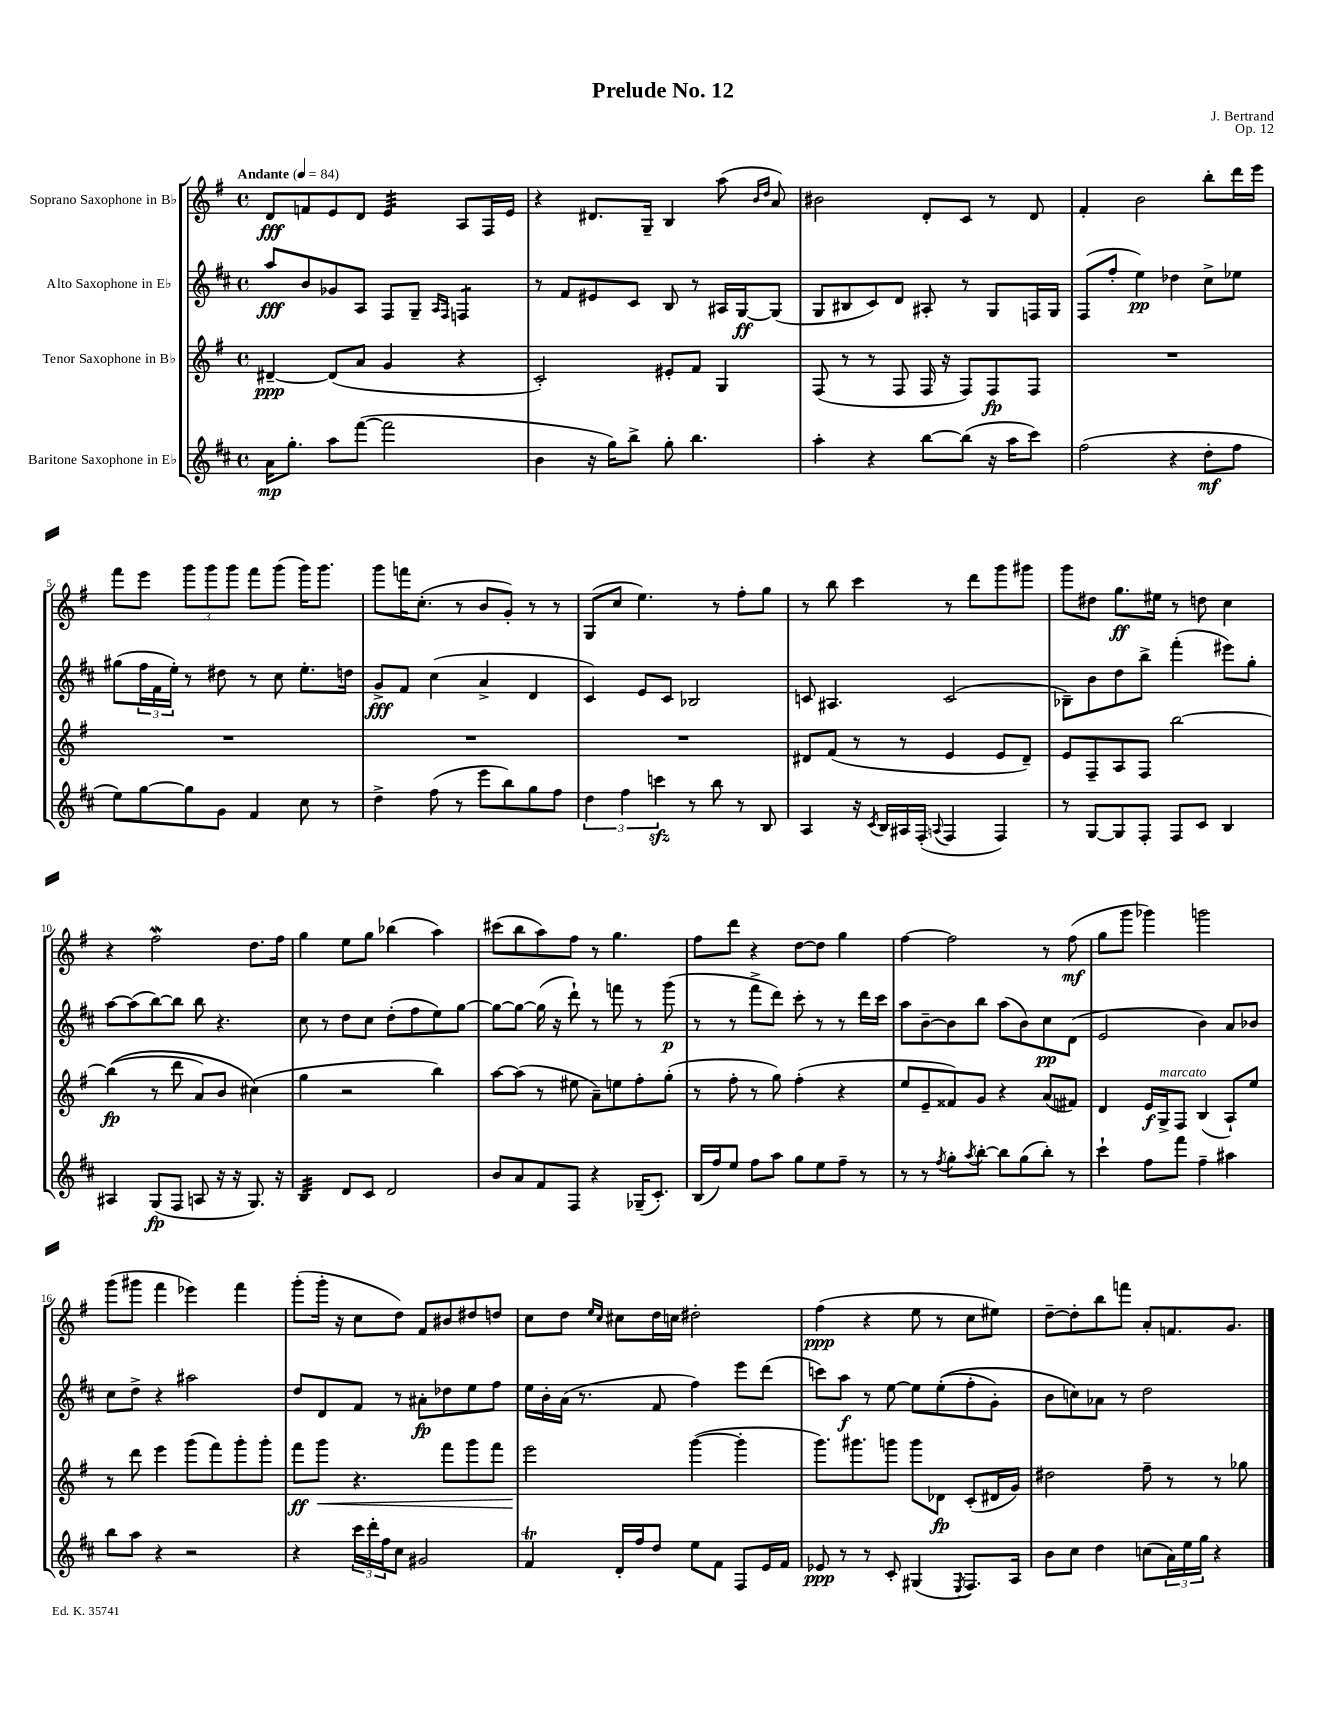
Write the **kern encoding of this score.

**kern	**dynam	**kern	**dynam	**kern	**dynam	**kern	**dynam
*part4	*part4	*part3	*part3	*part2	*part2	*part1	*part1
*staff4	*staff4	*staff3	*staff3	*staff2	*staff2	*staff1	*staff1
*I"Baritone Saxophone in E♭	*	*I"Tenor Saxophone in B♭	*	*I"Alto Saxophone in E♭	*	*I"Soprano Saxophone in B♭	*
*clefG2	*	*clefG2	*	*clefG2	*	*clefG2	*
*k[f#c#]	*	*k[f#]	*	*k[f#c#]	*	*k[f#]	*
*M4/4	*	*M4/4	*	*M4/4	*	*M4/4	*
*met(c)	*	*met(c)	*	*met(c)	*	*met(c)	*
*MM84	*	*MM84	*	*MM84	*	*MM84	*
=1	=1	=1	=1	=1	=1	=1	=1
!	!	!	!	!	!	!LO:TX:a:B:t=Andante	!
16a\KL	mp	[4d#X~/	ppp	8aa/L	fff	8d/L	fff
8.gg'\J	.	.	.	.	.	.	.
.	.	.	.	8b/	.	8fn/	.
8aa\L	.	(8d#/L]	.	8g-X/	.	8e/	.
([8fff#\J	.	8a/J	.	8A/J	.	8d/J	.
*	*	*	*	*	*	*tremolo	*
2fff#\]	.	4g/	.	8F#/L	.	32e/LLL	.
.	.	.	.	.	.	32e/	.
.	.	.	.	.	.	32e/	.
.	.	.	.	.	.	32e/	.
.	.	.	.	8G~/J	.	32e/	.
.	.	.	.	.	.	32e/	.
.	.	.	.	.	.	32e/	.
.	.	.	.	.	.	32e/JJJ	.
*	*	*	*	*	*	*Xtremolo	*
.	.	.	.	16qqA/LL	.	.	.
.	.	.	.	16qqF#/JJ	.	.	.
*	*	*	*	*tremolo	*	*	*
.	.	4r	.	8Fn/L	.	8A/L	.
.	.	.	.	8Fn/J	.	16F#/L	.
*	*	*	*	*Xtremolo	*	*	*
.	.	.	.	.	.	16e/JJ	.
=2	=2	=2	=2	=2	=2	=2	=2
4b\	.	2c'/)	.	8r	.	4r	.
.	.	.	.	8f#/L	.	.	.
16r	.	.	.	8e#X/	.	8.d#X/L	.
16gg\KL)	.	.	.	.	.	.	.
8bb^\J	.	.	.	8c#/J	.	.	.
.	.	.	.	.	.	16G~/Jk	.
8gg'\	.	8e#X'/L	.	8B/	.	4B/	.
4.bb\	.	8f#/J	.	8r	.	.	.
.	.	4G/	.	16A#X/LL	.	(8aa\	.
.	.	.	.	[16G/J	ff	.	.
.	.	.	.	.	.	16qqb/LL	.
.	.	.	.	.	.	16qqdd/JJ	.
.	.	.	.	(8G/J]	.	8a/)	.
=3	=3	=3	=3	=3	=3	=3	=3
4aa'\	.	(8F#/	.	8G/L	.	2b#X\	.
.	.	8r	.	8B#X/	.	.	.
4r	.	8r	.	8c#/)	.	.	.
.	.	8F#/	.	8d/J	.	.	.
[8bb\L	.	16F#/	.	8A#X'/	.	8d'/L	.
.	.	16r	.	.	.	.	.
(8bb\J]	.	8F#/L)	.	8r	.	8c/J	.
16r	.	8F#/	fp	8G/L	.	8r	.
16aa\KL	.	.	.	.	.	.	.
8ccc#\J)	.	8F#/J	.	16Fn/L	.	8d/	.
.	.	.	.	16G/JJ	.	.	.
=4	=4	=4	=4	=4	=4	=4	=4
(2ff#\	.	1r	.	(8F#/L	.	4f#'/	.
.	.	.	.	8ff#'/J	.	.	.
.	.	.	.	4ee\)	pp	2b\	.
4r	.	.	.	4dd-X\	.	.	.
8dd'\L	mf	.	.	8cc#^\L	.	8bb'\L	.
8ff#\J	.	.	.	8ee-X\J	.	16ddd\L	.
.	.	.	.	.	.	16eee\JJ	.
!!LO:LB:g=z
=5	=5	=5	=5	=5	=5	=5	=5
8ee\L)	.	1r	.	(8gg#X\L	.	8fff#\L	.
[8gg\	.	.	.	24ff#\L	.	8eee\J	.
.	.	.	.	24f#\	.	.	.
.	.	.	.	24ee'\JJ)	.	.	.
8gg\]	.	.	.	8r	.	12ggg\L	.
.	.	.	.	.	.	12ggg\	.
8g\J	.	.	.	8dd#X\	.	.	.
.	.	.	.	.	.	12ggg\J	.
4f#/	.	.	.	8r	.	8fff#\L	.
.	.	.	.	8cc#\	.	(8ggg\J	.
8cc#\	.	.	.	8.ee'\L	.	16ggg\KL)	.
.	.	.	.	.	.	8.ggg\J	.
8r	.	.	.	.	.	.	.
.	.	.	.	16ddn\Jk	.	.	.
=6	=6	=6	=6	=6	=6	=6	=6
4dd^\	.	1r	.	8g^/L	fff	8ggg\L	.
.	.	.	.	8f#/J	.	16fffn\K	.
.	.	.	.	.	.	(8.cc'\J	.
(8ff#\	.	.	.	(4cc#\	.	.	.
8r	.	.	.	.	.	8r	.
8eee\L	.	.	.	4a^/	.	8b/L	.
8bb\)	.	.	.	.	.	8g'/J)	.
8gg\	.	.	.	4d/	.	8r	.
8ff#\J	.	.	.	.	.	8r	.
=7	=7	=7	=7	=7	=7	=7	=7
6dd\	.	1r	.	4c#/)	.	(8G/L	.
.	.	.	.	.	.	8cc/J	.
6ff#\	.	.	.	.	.	.	.
.	.	.	.	8e/L	.	4.ee\)	.
6cccnzz\	.	.	.	.	.	.	.
.	.	.	.	8c#/J	.	.	.
8r	.	.	.	2B-X/	.	.	.
8bb\	.	.	.	.	.	8r	.
8r	.	.	.	.	.	8ff#'\L	.
8B/	.	.	.	.	.	8gg\J	.
=8	=8	=8	=8	=8	=8	=8	=8
4A/	.	8d#X/L	.	8cn/	.	8r	.
.	.	(8f#/J	.	4.A#X/	.	8bb\	.
16r	.	8r	.	.	.	4ccc\	.
8qc#/	.	.	.	.	.	.	.
16B/LL	.	.	.	.	.	.	.
16A#X/	.	8r	.	.	.	.	.
(16F#'/JJ	.	.	.	.	.	.	.
8qqAn/	.	.	.	.	.	.	.
4F#/	.	4e/	.	(2c/	.	8r	.
.	.	.	.	.	.	8ddd\L	.
4F#/)	.	8e/L	.	.	.	8ggg\	.
.	.	8d#~/J)	.	.	.	8ggg#X\J	.
=9	=9	=9	=9	=9	=9	=9	=9
8r	.	8e/L	.	8B-X~\L)	.	8ggg\L	.
[8G/L	.	8F#~/	.	8b\	.	8dd#X\J	.
8G/]	.	8A/	.	8dd\	.	8.gg\L	ff
8F#'/J	.	8F#/J	.	8bb^\J	.	.	.
.	.	.	.	.	.	16ee#X\Jk	.
8F#/L	.	[2bb\	.	(4fff#'\	.	8r	.
8c#/J	.	.	.	.	.	8ddn\	.
4B/	.	.	.	8eee#X\L)	.	4cc\	.
.	.	.	.	8gg'\J	.	.	.
!!LO:LB:g=z
=10	=10	=10	=10	=10	=10	=10	=10
4A#X/	.	((4bb\]	fp	[8aa\L	.	4r	.
.	.	.	.	(8aa\]	.	.	.
(8G/L	fp	8r	.	[8bb\)	.	2ff#W\	.
8F#/J	.	8ddd\	.	8bb\J]	.	.	.
8An/	.	8a/L)	.	8bb\	.	.	.
16r	.	8b/J	.	4.r	.	.	.
16r	.	.	.	.	.	.	.
8.G/)	.	(4cc#X\)	.	.	.	8.dd\L	.
16r	.	.	.	.	.	16ff#\Jk	.
=11	=11	=11	=11	=11	=11	=11	=11
*tremolo	*	*	*	*	*	*	*
32B/LLL	.	4gg\	.	8cc#\	.	4gg\	.
32B/	.	.	.	.	.	.	.
32B/	.	.	.	.	.	.	.
32B/	.	.	.	.	.	.	.
32B/	.	.	.	8r	.	.	.
32B/	.	.	.	.	.	.	.
32B/	.	.	.	.	.	.	.
32B/JJJ	.	.	.	.	.	.	.
*Xtremolo	*	*	*	*	*	*	*
8d/L	.	2r	.	8dd\L	.	8ee\L	.
8c#/J	.	.	.	8cc#\J	.	8gg\J	.
2d/	.	.	.	(8dd'\L	.	(4bb-X\	.
.	.	.	.	8ff#\	.	.	.
.	.	4bb\)	.	8ee\)	.	4aa\)	.
.	.	.	.	[8gg\J	.	.	.
=12	=12	=12	=12	=12	=12	=12	=12
8b/L	.	[8aa\L	.	8gg\L_	.	(8ccc#X\L	.
8a/	.	(8aa\J]	.	8gg\J_	.	8bb\	.
8f#/	.	8r	.	(16gg\]	.	8aa\)	.
.	.	.	.	16r	.	.	.
8F#/J	.	8ee#X\	.	8ddd`\)	.	8ff#\J	.
4r	.	8a~\L)	.	8r	.	8r	.
.	.	8een\	.	8fffn\	.	4.gg\	.
(16G-X~/KL	.	8ff#'\	.	8r	.	.	.
8.c#'/J)	.	.	.	.	.	.	.
.	.	(8gg'\J	.	(8ggg\	p	.	.
=13	=13	=13	=13	=13	=13	=13	=13
(16B/LL	.	8r	.	8r	.	8ff#\L	.
16ff#/J)	.	.	.	.	.	.	.
8ee/J	.	8ff#'\	.	8r	.	8ddd\J	.
8ff#\L	.	8r	.	8fff#^\L	.	4r	.
8aa\J	.	8gg\)	.	8ddd\J)	.	.	.
8gg\L	.	(4ff#'\	.	8ccc#'\	.	[8dd\L	.
8ee\	.	.	.	8r	.	8dd\J]	.
8ff#~\J	.	4r	.	8r	.	4gg\	.
8r	.	.	.	16ddd\LL	.	.	.
.	.	.	.	16ccc#\JJ	.	.	.
=14	=14	=14	=14	=14	=14	=14	=14
8r	.	8ee/L	.	8aa\L	.	[4ff#\	.
8r	.	8e~/	.	[8b~\	.	.	.
8qff#/	.	.	.	.	.	.	.
8gg'\L	.	8f##X/)	.	8b\]	.	2ff#\]	.
8qaa/	.	.	.	.	.	.	.
[8bb'\J	.	8g/J	.	8bb\J	.	.	.
8bb\L]	.	4r	.	(8aa\L	.	.	.
(8gg\	.	.	.	8b\)	.	.	.
8bb'\J)	.	(8a/L	.	8cc#\	pp	8r	.
8r	.	8f#X/J)	.	(8d\J	.	(8ff#\	mf
=15	=15	=15	=15	=15	=15	=15	=15
4ccc#`\	.	4d/	.	2e/	.	8gg\L	.
.	.	.	.	.	.	8ggg\J	.
8ff#\L	.	16e/LL	f	.	.	4ggg-X\)	.
!	!	!LO:TX:a:i:t=marcato	!	!	!	!	!
.	.	16G^/J	.	.	.	.	.
8fff#\J	.	8F#/J	.	.	.	.	.
4ff#~\	.	(4B/	.	4b\)	.	2gggn\	.
4aa#X\	.	8A`/L)	.	8a/L	.	.	.
.	.	8ee/J	.	8b-X/J	.	.	.
!!LO:LB:g=z
=16	=16	=16	=16	=16	=16	=16	=16
8bb\L	.	8r	.	8cc#\L	.	(8ggg\L	.
8aa\J	.	8ddd\	.	8dd^\J	.	8ggg#X\J	.
4r	.	4eee\	.	4r	.	4fff#\	.
2r	.	(8ggg\L	.	2aa#X\	.	4eee-X\)	.
.	.	8fff#\)	.	.	.	.	.
.	.	8ggg'\	.	.	.	4fff#\	.
.	.	8ggg'\J	.	.	.	.	.
=17	=17	=17	=17	=17	=17	=17	=17
4r	.	8fff#\L	ff	8dd/L	.	(8ggg'\L	.
!	!	!	!LO:HP:b	!	!	!	!
.	.	8ggg\J	<	8d/	.	16ggg'\Jk	.
.	.	.	.	.	.	16r	.
24ccc#\LL	.	4.r	.	8f#/J	.	8cc\L	.
24ddd'\	.	.	.	.	.	.	.
24ff#\J	.	.	.	.	.	.	.
8cc#\J	.	.	.	8r	.	8dd\J)	.
2g#X/	.	.	.	8a#X'\L	fp	8f#/L	.
.	.	8fff#\L	.	8dd-X\	.	8b#X/	.
.	.	8ggg\	.	8ee\	.	8dd#X/	.
.	.	8fff#\J	.	8ff#\J	.	8ddn/J	.
=18	=18	=18	=18	=18	=18	=18	=18
4f#t/	.	2eee\	.	16ee\LL	.	8cc\L	.
.	.	.	.	16b'\	.	.	.
.	.	.	.	(16a\JJ	.	8dd\J	.
.	.	.	.	8.r	.	.	.
.	.	.	.	.	.	16qqee/LL	.
.	.	.	.	.	.	16qqcc/JJ	.
16d'/LL	.	.	.	.	.	8cc#X\L	.
16ff#/J	.	.	.	.	.	.	.
8dd/J	.	.	.	8f#/	.	16dd\L	.
.	.	.	.	.	.	16ccn\JJ	.
8ee\L	.	([4ggg\	[	4ff#\)	.	2dd#X'\	.
8f#\J	.	.	.	.	.	.	.
8F#/L	.	4ggg'\]	.	8eee\L	.	.	.
16e/L	.	.	.	(8ddd\J	.	.	.
16f#/JJ	.	.	.	.	.	.	.
=19	=19	=19	=19	=19	=19	=19	=19
8e-X/	ppp	8.ggg\L)	.	8cccn\L)	.	(4ff#\	ppp
8r	.	.	.	8aa\J	f	.	.
.	.	8.ggg#X\	.	.	.	.	.
8r	.	.	.	8r	.	4r	.
8c#'/	.	8gggn\J	.	[8ee\	.	.	.
(4G#X/	.	8ggg\L	.	8ee\L]	.	8ee\	.
.	.	8d-X\J	fp	((8ee'\	.	8r	.
8qE/	.	.	.	.	.	.	.
8.F#/L)	.	(8c'/L	.	8ff#'\	.	8cc\L	.
.	.	16d#X/L	.	8g'\J)	.	8ee#X\J)	.
16A/Jk	.	16g/JJ)	.	.	.	.	.
=20	=20	=20	=20	=20	=20	=20	=20
8b\L	.	2dd#X\	.	8b\L	.	[8dd~\L	.
8cc#\J	.	.	.	8ccn\)	.	8dd'\]	.
4dd\	.	.	.	8a-X\J	.	8bb\	.
.	.	.	.	8r	.	8fffn\J	.
(8ccn\L	.	8ff#~\	.	2dd\	.	8a'/L	.
24a\L)	.	8r	.	.	.	8.fn/	.
24ee\	.	.	.	.	.	.	.
24gg\JJ	.	.	.	.	.	.	.
4r	.	8r	.	.	.	.	.
.	.	.	.	.	.	8.g/J	.
.	.	8gg-X\	.	.	.	.	.
==	==	==	==	==	==	==	==
*-	*-	*-	*-	*-	*-	*-	*-
